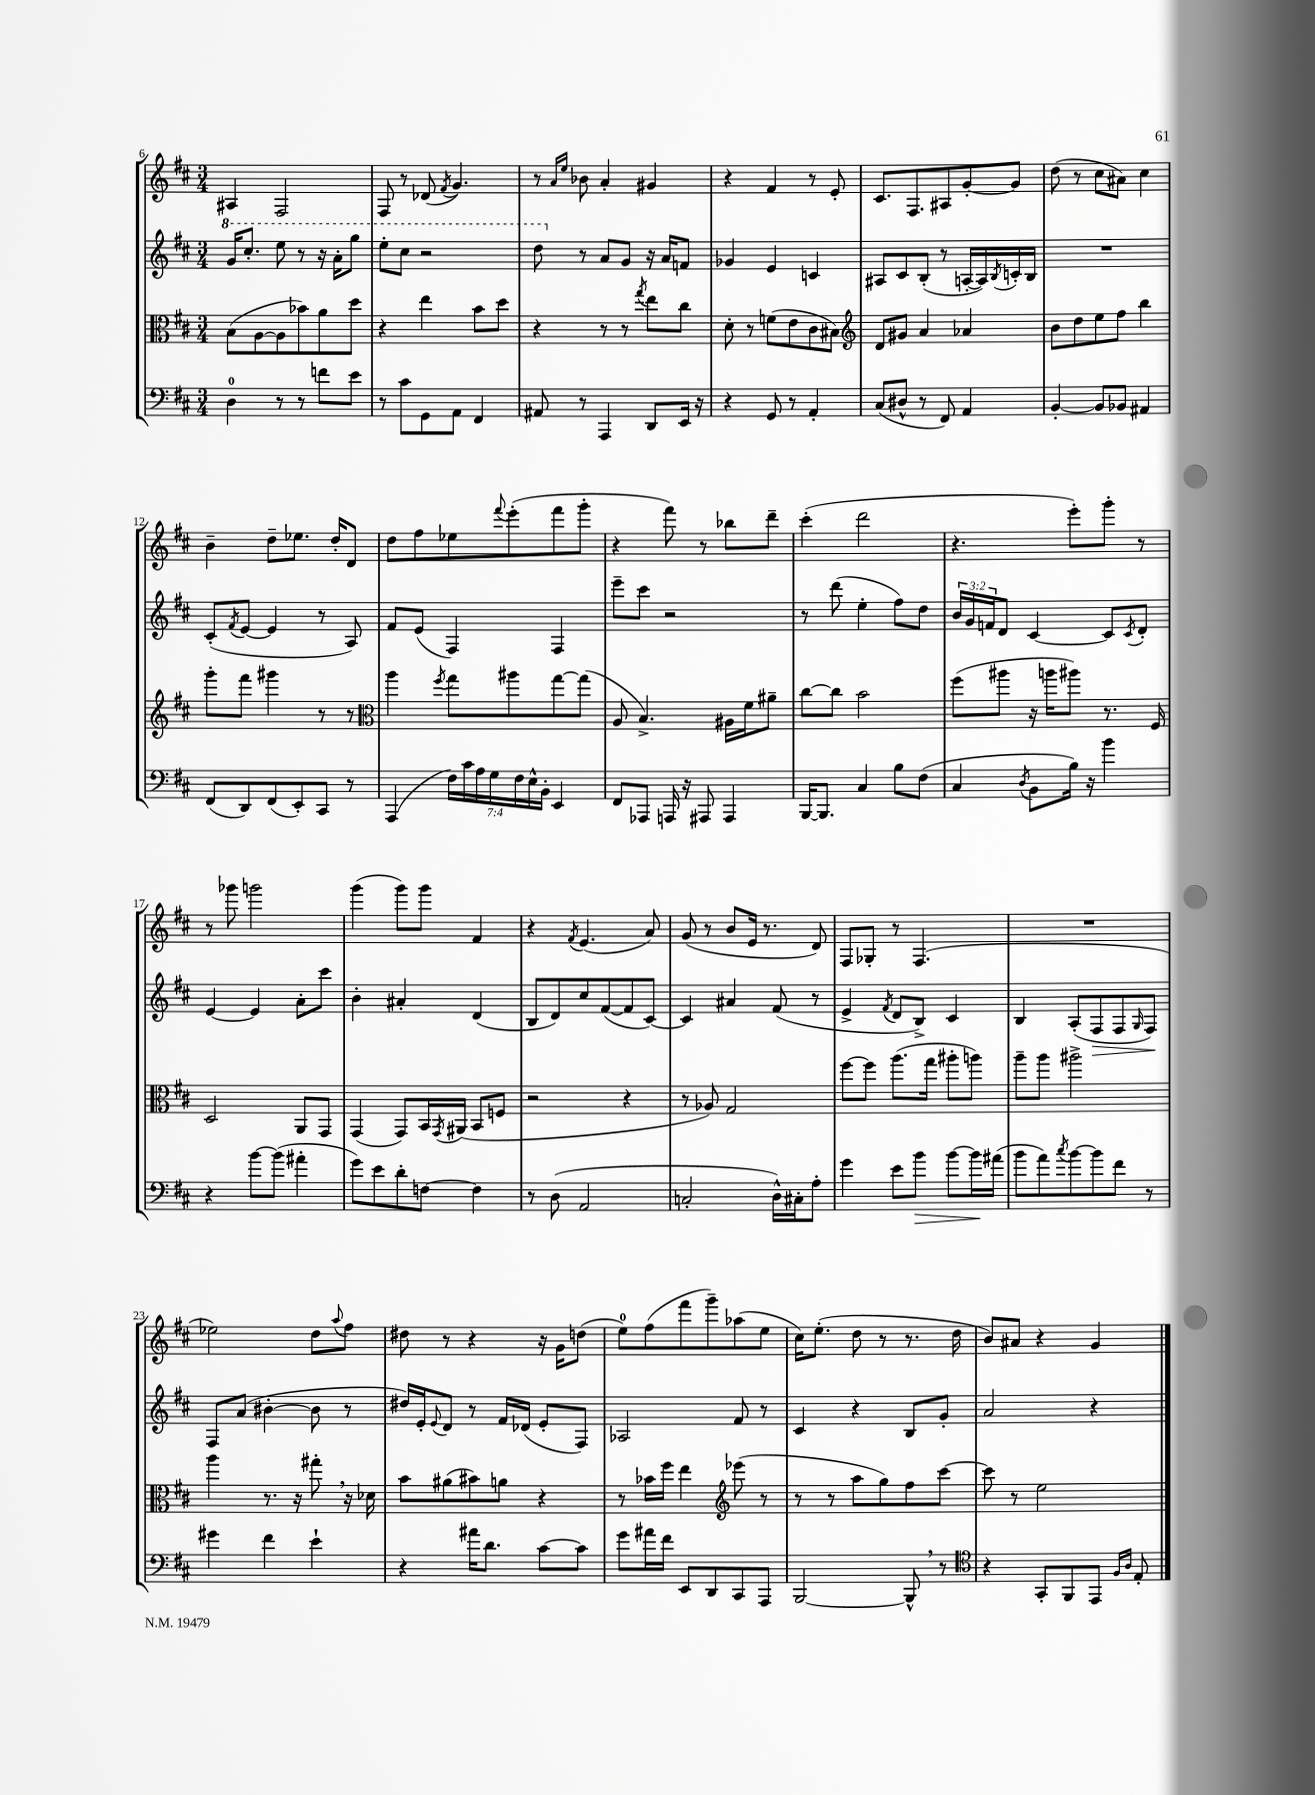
<<
\new StaffGroup <<
\new Staff = "s0" {
    \clef treble \key d \major \numericTimeSignature \time 3/4
    ais4 fis2 |
    fis8 r8 des'8( \acciaccatura { fis'8 } g'4.) |
    r8 \grace { a'16 e''16 } bes'8 a'4-. gis'4 |
    r4 fis'4 r8 e'8-. |
    cis'8. fis8. ais8 g'8~-. g'8 |
    d''8( r8 cis''8 ais'8) cis''4 |
    b'4-- d''8-- ees''8. d''16-. d'8 |
    d''8 fis''8 ees''8 \appoggiatura { fis'''8 } e'''8-.( fis'''8 g'''8-. |
    r4 fis'''8) r8 bes''8 d'''8-- |
    cis'''4-.( d'''2 |
    r4. e'''8-.) g'''8-. r8 |
    r8 ges'''8 g'''2 |
    g'''4( g'''8) g'''8 fis'4 |
    r4 \acciaccatura { fis'8 } e'4.( a'8) |
    g'8( r8 b'8 e'16 r8. d'8) |
    fis8 ges8-. r8 fis4.( |
    R2. |
    ees''2) d''8 \appoggiatura { a''8 } fis''8 |
    dis''8 r8 r4 r16 g'16 d''8( |
    e''8-0) fis''8( fis'''8 g'''8--) aes''8( e''8 |
    cis''16) e''8.-.( d''8 r8 r8. d''16 |
    b'8) ais'8 r4 g'4 \bar "|." |
}
\new Staff = "s1" {
    \clef treble \key d \major \numericTimeSignature \time 3/4 \override Staff.TupletNumber.text = #tuplet-number::calc-fraction-text
    \ottava #1 g''16 cis'''8.-. e'''8 r8 r16 a''16-. g'''8 |
    e'''8-. cis'''8 r2 |
    d'''8 \ottava #0 r8 a'8 g'8 r16 a'16 f'8 |
    ges'4 e'4 c'4 |
    ais8 cis'8 b8-.( r8 a16~-. a16) \acciaccatura { b8 } c'16-. b16 |
    R2. |
    cis'8-.( \acciaccatura { fis'8 } e'8~ e'4 r8 a8) |
    fis'8 e'8( fis4) fis4 |
    e'''8-- cis'''8 r2 |
    r8 d'''8( e''4-. fis''8) d''8 |
    \tuplet 3/2 { b'16 g'16 f'16 } d'8 cis'4~ cis'8 \acciaccatura { cis'8 } d'8-. |
    e'4~ e'4 a'8-. cis'''8 |
    b'4-. ais'4-. d'4( |
    b8 d'8) cis''8 fis'8~( fis'8 cis'8~) |
    cis'4 ais'4 fis'8( r8 |
    e'4-> \acciaccatura { fis'8 } d'8 b8->) cis'4 |
    b4 a8-.( fis8\> fis8 \grace { g16 } fis8\!) |
    fis8 a'8( bis'4~-. bis'8 r8 |
    dis''16) e'16-. \appoggiatura { e'8 } d'8 r8 fis'16 des'16( e'8-. fis8) |
    aes2 fis'8 r8 |
    cis'4 r4 b8 g'8-. |
    a'2 r4 \bar "|." |
}
\new Staff = "s2" {
    \clef alto \key d \major \numericTimeSignature \time 3/4
    b8( a8~ a8 bes'8) a'8 d''8 |
    r4 e''4 b'8 d''8 |
    r4 r8 r8 \acciaccatura { g''8 } e''8 cis''8 |
    d'8-. r8 f'8( e'8 cis'8 bis8) |
    \clef treble d'8 gis'8 a'4 aes'4 |
    b'8 d''8 e''8 fis''8 b''4 |
    g'''8-. fis'''8 gis'''4 r8 r8 |
    \clef alto a''4 \acciaccatura { fis''8 } g''8 ais''8 g''8~ g''8( |
    a8 b4.->) ais16 fis'16 ais'8-- |
    cis''8~ cis''8 b'2 |
    fis''8( ais''8 r16 a''16 ais''8) r8. fis16 |
    d2 a,8 g,8 |
    g,4( g,8) b,16 \acciaccatura { g,8 } ais,16( b,8 f8 |
    r2 r4 |
    r8 aes8) g2 |
    fis''8~ fis''8 a''8.( g''16 ais''8-. a''8) |
    a''8-- a''8 ais''2-> |
    a''4 r8. r16 gis''8-. \breathe r16 des'16 |
    b'8 ais'8( bis'8) a'8 r4 |
    r8 bes'16 fis''16 e''4 \clef treble ees'''8( r8 |
    r8 r8 a''8 g''8) fis''8 cis'''8~ |
    cis'''8 r8 e''2 \bar "|." |
}
\new Staff = "s3" {
    \clef bass \key d \major \numericTimeSignature \time 3/4 \override Staff.TupletNumber.text = #tuplet-number::calc-fraction-text
    d4-0 r8 r8 f'8 e'8 |
    r8 cis'8 g,8 a,8 fis,4 |
    ais,8 r8 a,,4 d,8 e,16 r16 |
    r4 g,8 r8 a,4-. |
    cis8( dis8-^ r8 fis,8) a,4 |
    b,4~-. b,8 bes,8 ais,4 |
    fis,8( d,8) fis,8( e,8-.) cis,8 r8 |
    a,,4( \tuplet 7/4 { fis16) cis'16 a16 g16 fis16 e16-^ b,16-. } e,4 |
    fis,8 aes,,8 a,,16 r16 ais,,8 ais,,4 |
    b,,16~ b,,8. cis4 b8 fis8( |
    cis4 \acciaccatura { d8 } b,8 b16) r16 b'4 |
    r4 b'8~ b'8( ais'4-. |
    g'8) e'8 d'8-. f8~ f4 |
    r8 d8( a,2 |
    c2-. d16-^) cis16-. a8-. |
    g'4 e'8 b'8\> b'8~ b'16\! ais'16( |
    b'8 a'8) \acciaccatura { cis''8 } b'8~ b'8 fis'8 r8 |
    gis'4 fis'4 e'4-! |
    r4 ais'16 d'8. cis'8~ cis'8 |
    g'8 ais'16 fis'16 e,8 d,8 cis,8 a,,8 |
    b,,2~ b,,8-^ \breathe r8 |
    \clef tenor r4 g,8-. fis,8 e,8 \grace { fis16 a16 } e8-. \bar "|." |
}
>>
>>
\layout { \context { \Score currentBarNumber = #6 } }
